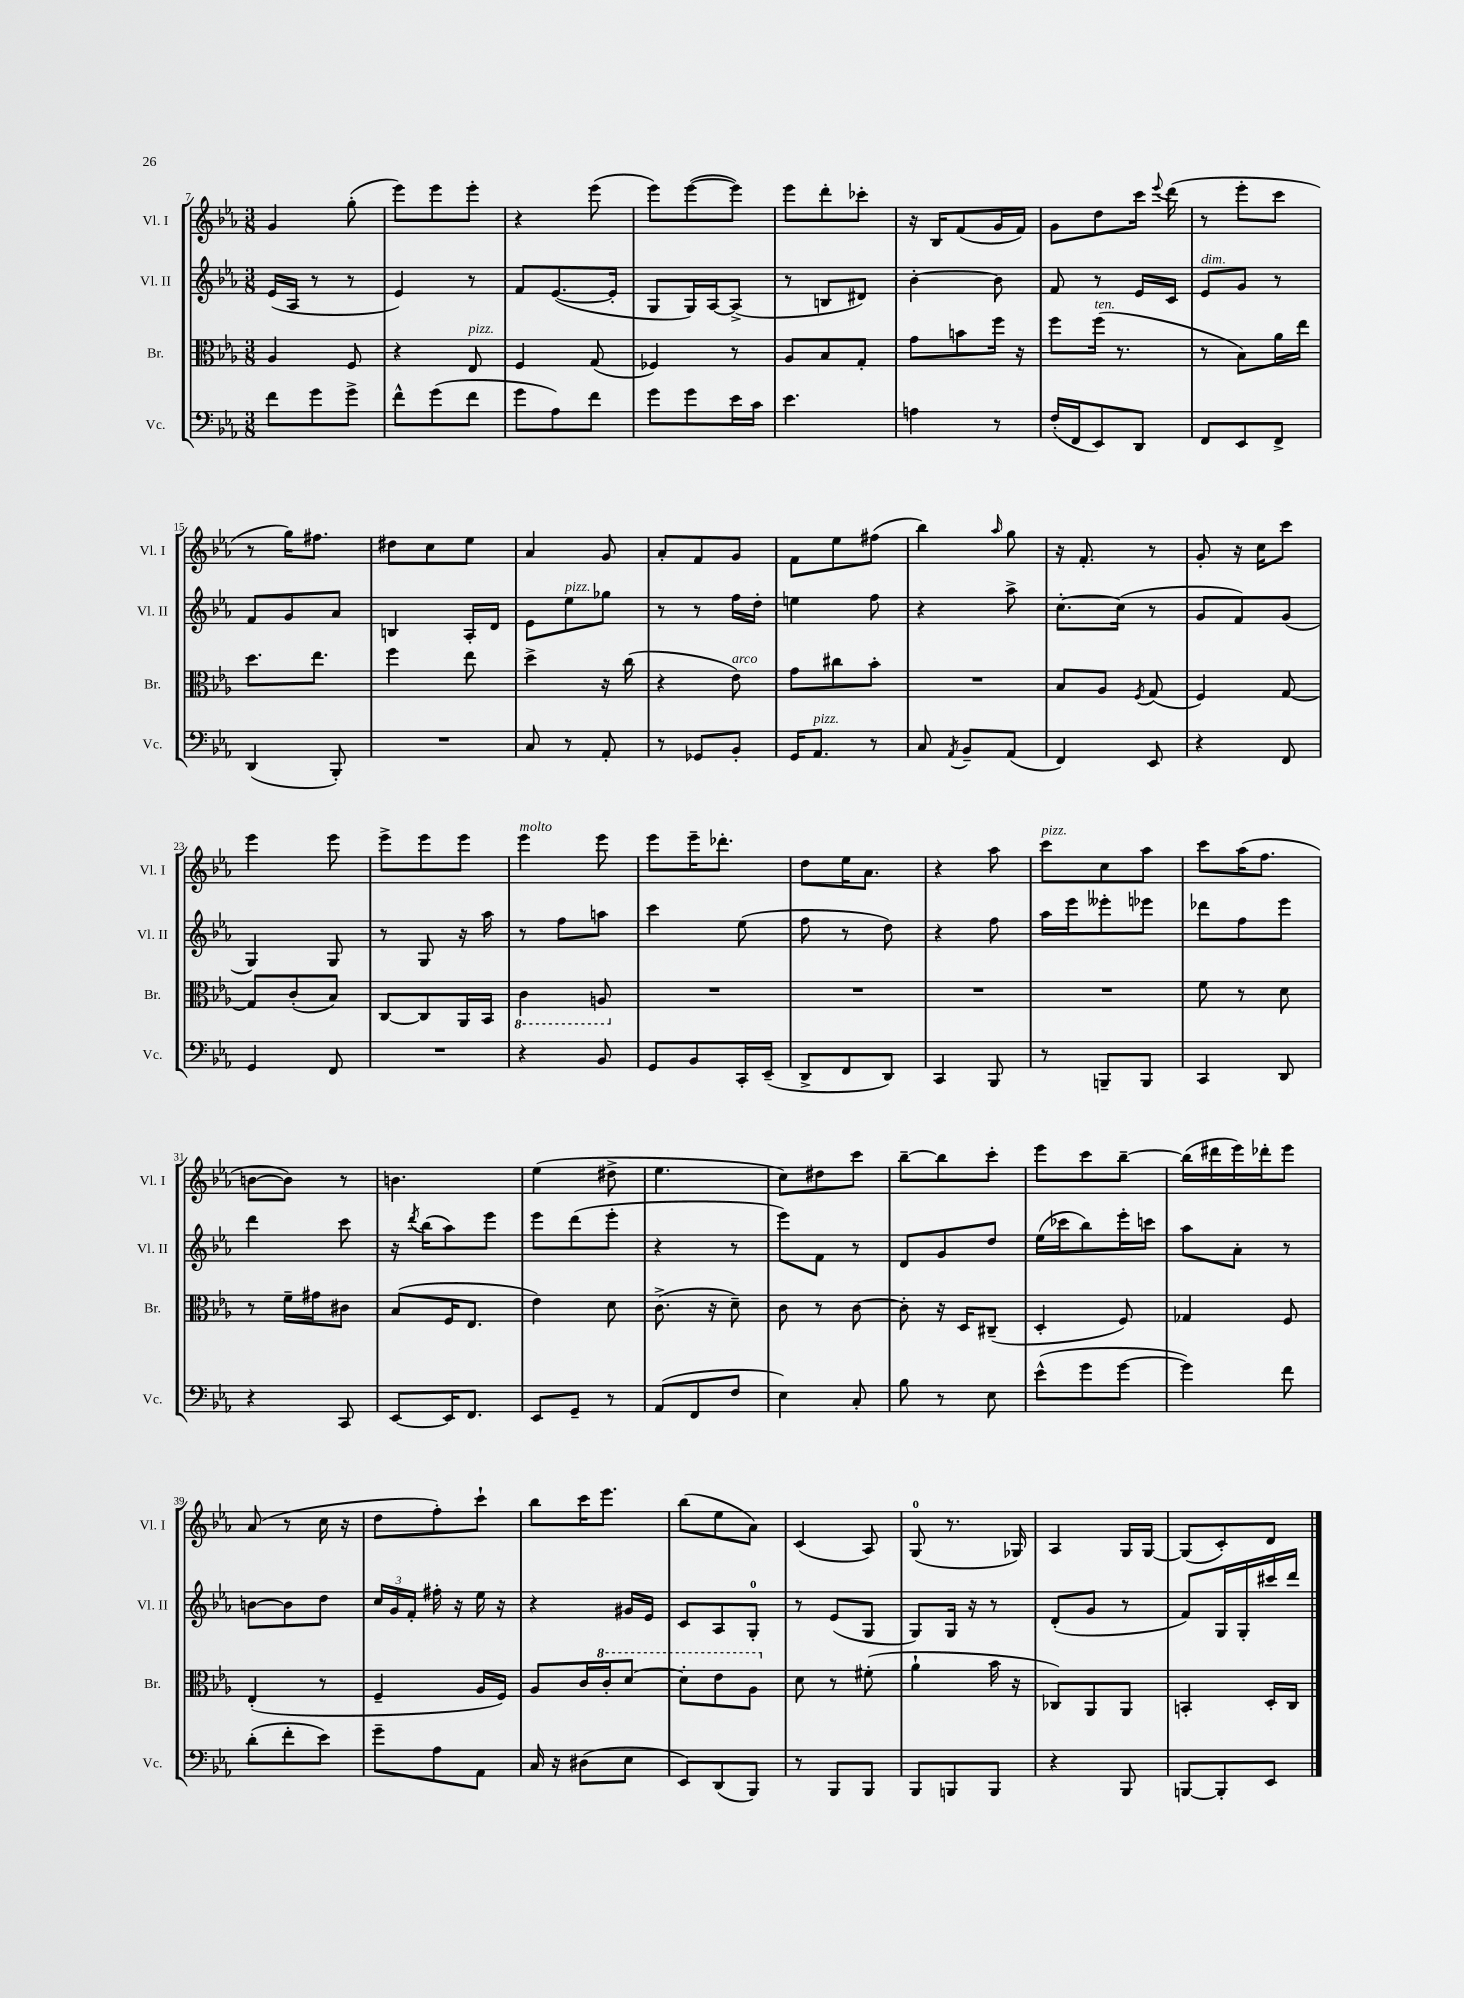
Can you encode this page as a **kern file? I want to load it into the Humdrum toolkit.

**kern	**kern	**kern	**kern
*staff4	*staff3	*staff2	*staff1
*clefF4	*clefC3	*clefG2	*clefG2
*k[b-e-a-]	*k[b-e-a-]	*k[b-e-a-]	*k[b-e-a-]
*M3/8	*M3/8	*M3/8	*M3/8
8f\L	4A-/	(16e-/LL	4g/
.	.	16A-/JJ	.
8g\	.	8r	.
8g^\J	8F/	8r	(8gg'\
=	=	=	=
8f^^\L	4r	4e-/)	8eee-\L)
(8g\	.	.	8eee-\
8f\J	8E-/	8r	8eee-'\J
=	=	=	=
8g\L	4F/	8f/L	4r
8A-\)	.	([8.e-/	.
8f\J	(8G/	.	(8eee-\
.	.	16e-'/]Jk	.
=	=	=	=
8g\L	4F-/)	8G/L	8eee-\L)
8g\	.	16G/L)	([8eee-\
.	.	[16A-/J	.
16e-\L	8r	(8A-^/]J	8eee-\]J)
16c\JJ	.	.	.
=	=	=	=
4.e-\	8A-/L	8r	8eee-\L
.	8B-/	8B/L	8ddd'\
.	8G'/J	8d#/J)	8ccc-'\J
=	=	=	=
4A\	8g\L	[4b-'\	16r
.	.	.	16B-/LK
.	8b\	.	(8f/
8r	16ff\Jk	8b-\]	16g/L
.	16r	.	16f/JJ)
=	=	=	=
(16F'/LL	8ff\L	8f/	8g\L
16FF/J	.	.	.
8EE-/)	(16ff\Jk	8r	8dd\
.	8.r	.	.
8DD/J	.	16e-/LL	16ccc\Jk
.	.	.	8qqeee-/
.	.	16c/JJ	(16ddd\
=	=	=	=
8FF/L	8r	8e-/L	8r
8EE-/	8B-\L)	8g/J	8eee-'\L
8FF^/J	16a-\L	8r	8ccc\J
.	16ee-\JJ	.	.
=	=	=	=
(4DD/	8.dd\L	8f/L	8r
.	.	8g/	16gg\LK)
.	8.ee-\J	.	8.ff#\J
8BBB-'/)	.	8a-/J	.
=	=	=	=
4.r	4ff\	4B/	8dd#\L
.	.	.	8cc\
.	8ee-\	16A-'/LL	8ee-\J
.	.	16d/JJ	.
=	=	=	=
8C/	4dd^\	8e-\L	4a-/
8r	.	8ee-\	.
8AA-'/	16r	8gg-\J	8g/
.	(16cc\	.	.
=	=	=	=
8r	4r	8r	8a-'/L
8GG-/L	.	8r	8f/
8BB-'/J	8e-\)	16ff\LL	8g/J
.	.	16dd'\JJ	.
=	=	=	=
16GG/LK	8g\L	4ee\	8f\L
8.AA-/J	.	.	.
.	8cc#\	.	8ee-\
8r	8b-'\J	8ff\	(8ff#\J
=	=	=	=
8C/	4.r	4r	4bb-\)
8qAA-/	.	.	.
8BB-~/L	.	.	.
.	.	.	16qqaa-/
(8AA-/J	.	8aa-^\	8gg\
=	=	=	=
4FF/)	8B-/L	[8.cc'\L	16r
.	.	.	8.f'/
.	8A-/J	.	.
.	.	(16cc\]Jk	.
.	8qF/	.	.
8EE-/	(8G/	8r	8r
=	=	=	=
4r	4F/)	8g/L	8g'/
.	.	8f/)	16r
.	.	.	16cc\LK
8FF/	[8G/	(8g/J	8ccc\J
=	=	=	=
4GG/	8G/]L	4G/)	4eee-\
.	(8c'/	.	.
8FF/	8B-/J)	8G/	8eee-\
=	=	=	=
4.r	[8C/L	8r	8eee-^\L
.	8C/]	8G/	8eee-\
.	16AA-/L	16r	8eee-\J
.	16BB-/JJ	16aa-\	.
=	=	=	=
4r	4C\	8r	4eee-\
.	.	8ff\L	.
8BB-/	8AA/	8aa\J	8eee-\
=	=	=	=
8GG/L	4.r	4ccc\	8eee-\L
8BB-/	.	.	16eee-~\K
.	.	.	8.ddd-'\J
16CC'/L	.	(8ee-\	.
(16EE-~/JJ	.	.	.
=	=	=	=
8DD^/L	4.r	8ff\	8dd\L
8FF/	.	8r	16ee-\K
.	.	.	8.a-\J
8DD/J)	.	8dd\)	.
=	=	=	=
4CC/	4.r	4r	4r
8BBB-/	.	8ff\	8aa-\
=	=	=	=
8r	4.r	16aa-\LL	8ccc\L
.	.	16eee-\J	.
8BBB~/L	.	8eee--'\	8cc\
8BBB/J	.	8eee-\J	8aa-\J
=	=	=	=
4CC/	8f\	8ddd-\L	8ccc\L
.	8r	8ff\	(16aa-\K
.	.	.	8.ff\J
8DD/	8d\	8eee-\J	.
=	=	=	=
4r	8r	4ddd\	[8b\L
.	16f~\LL	.	8b\]J)
.	16g#\J	.	.
8CC/	8c#\J	8ccc\	8r
=	=	=	=
[8EE-/L	(8B-/L	16r	4.b\
.	.	8qddd/	.
.	.	(16bb-\LK	.
16EE-/]K	16F/K	8aa-\)	.
8.FF/J	8.E-/J	.	.
.	.	8eee-\J	.
=	=	=	=
8EE-/L	4e-\)	8eee-\L	(4ee-\
8GG~/J	.	(8ddd\	.
8r	8d\	8eee-'\J	8dd#^\
=	=	=	=
(8AA-/L	(8.c^\	4r	4.ee-\
8FF/	.	.	.
.	16r	.	.
8F/J	8d~\)	8r	.
=	=	=	=
4E-\)	8c\	8eee-\L)	8cc\L)
.	8r	8f\J	8dd#\
8C'/	[8c\	8r	8ccc\J
=	=	=	=
8B-\	8c'\]	8d/L	[8bb-~\L
8r	16r	8g/	8bb-\]
.	16D/LK	.	.
8E-\	(8C#~/J	8dd/J	8ccc'\J
=	=	=	=
(8e-^^\L	4D'/	(16ee-\LL	8eee-\L
.	.	16ccc-\J	.
8g\	.	8bb-\)	8ccc\
[8g\J	8F/)	16eee-'\L	[8bb-~\J
.	.	16ccc\JJ	.
=	=	=	=
4g\])	4G-/	8aa-\L	(16bb-\]LL
.	.	.	16ddd#\
.	.	8a-'\J	16eee-\)
.	.	.	16ddd-'\J
8f\	8F/	8r	8eee-\J
=	=	=	=
(8d'\L	(4E-'/	[8b\L	(8a-/
8f'\	.	8b\]	8r
8e-\J)	8r	8dd\J	16cc\
.	.	.	16r
=	=	=	=
8g~\L	4F~/	24cc/LL	8dd\L
.	.	24g/	.
.	.	24f'/JJ	.
8A-\	.	16ff#'\	8ff'\)
.	.	16r	.
8AA-\J	16A-/LL	16ee-\	8ccc`\J
.	16F/JJ)	16r	.
=	=	=	=
16C/	8A-/L	4r	8bb-\L
16r	.	.	.
(8D#\L	16c/L	.	16ccc\K
.	16cc'/J	.	8.eee-\J
8E-\J	[8dd/J	16g#/LL	.
.	.	16e-/JJ	.
=	=	=	=
8EE-/L)	8dd'\]L	8c/L	(8bb-\L
(8DD/	8ee-\	8A-/	8ee-\
8BBB-/J)	8a-\J	8G'/J	8a-\J)
=	=	=	=
8r	8d\	8r	(4c/
8BBB-/L	8r	(8e-/L	.
8BBB-/J	(8f#'\	8G/J	8A-/)
=	=	=	=
8BBB-/L	4a-`\	8G/L)	(8G/
8BBB/	.	16G/Jk	8.r
.	.	16r	.
8BBB/J	16b-\	8r	.
.	16r	.	16G-/)
=	=	=	=
4r	8C-/L)	(8d'/L	4A-/
.	8AA-/	8g/J	.
8BBB-/	8AA-/J	8r	16G/LL
.	.	.	[16G/JJ
=	=	=	=
[8BBB/L	4BB'/	8f/L)	(8G/]L
8BBB'/]	.	16G/L	8c'/)
.	.	16G'/	.
8EE-/J	16D'/LL	16ccc#/	8d/J
.	16C/JJ	16ddd/JJ	.
==	==	==	==
*-	*-	*-	*-
